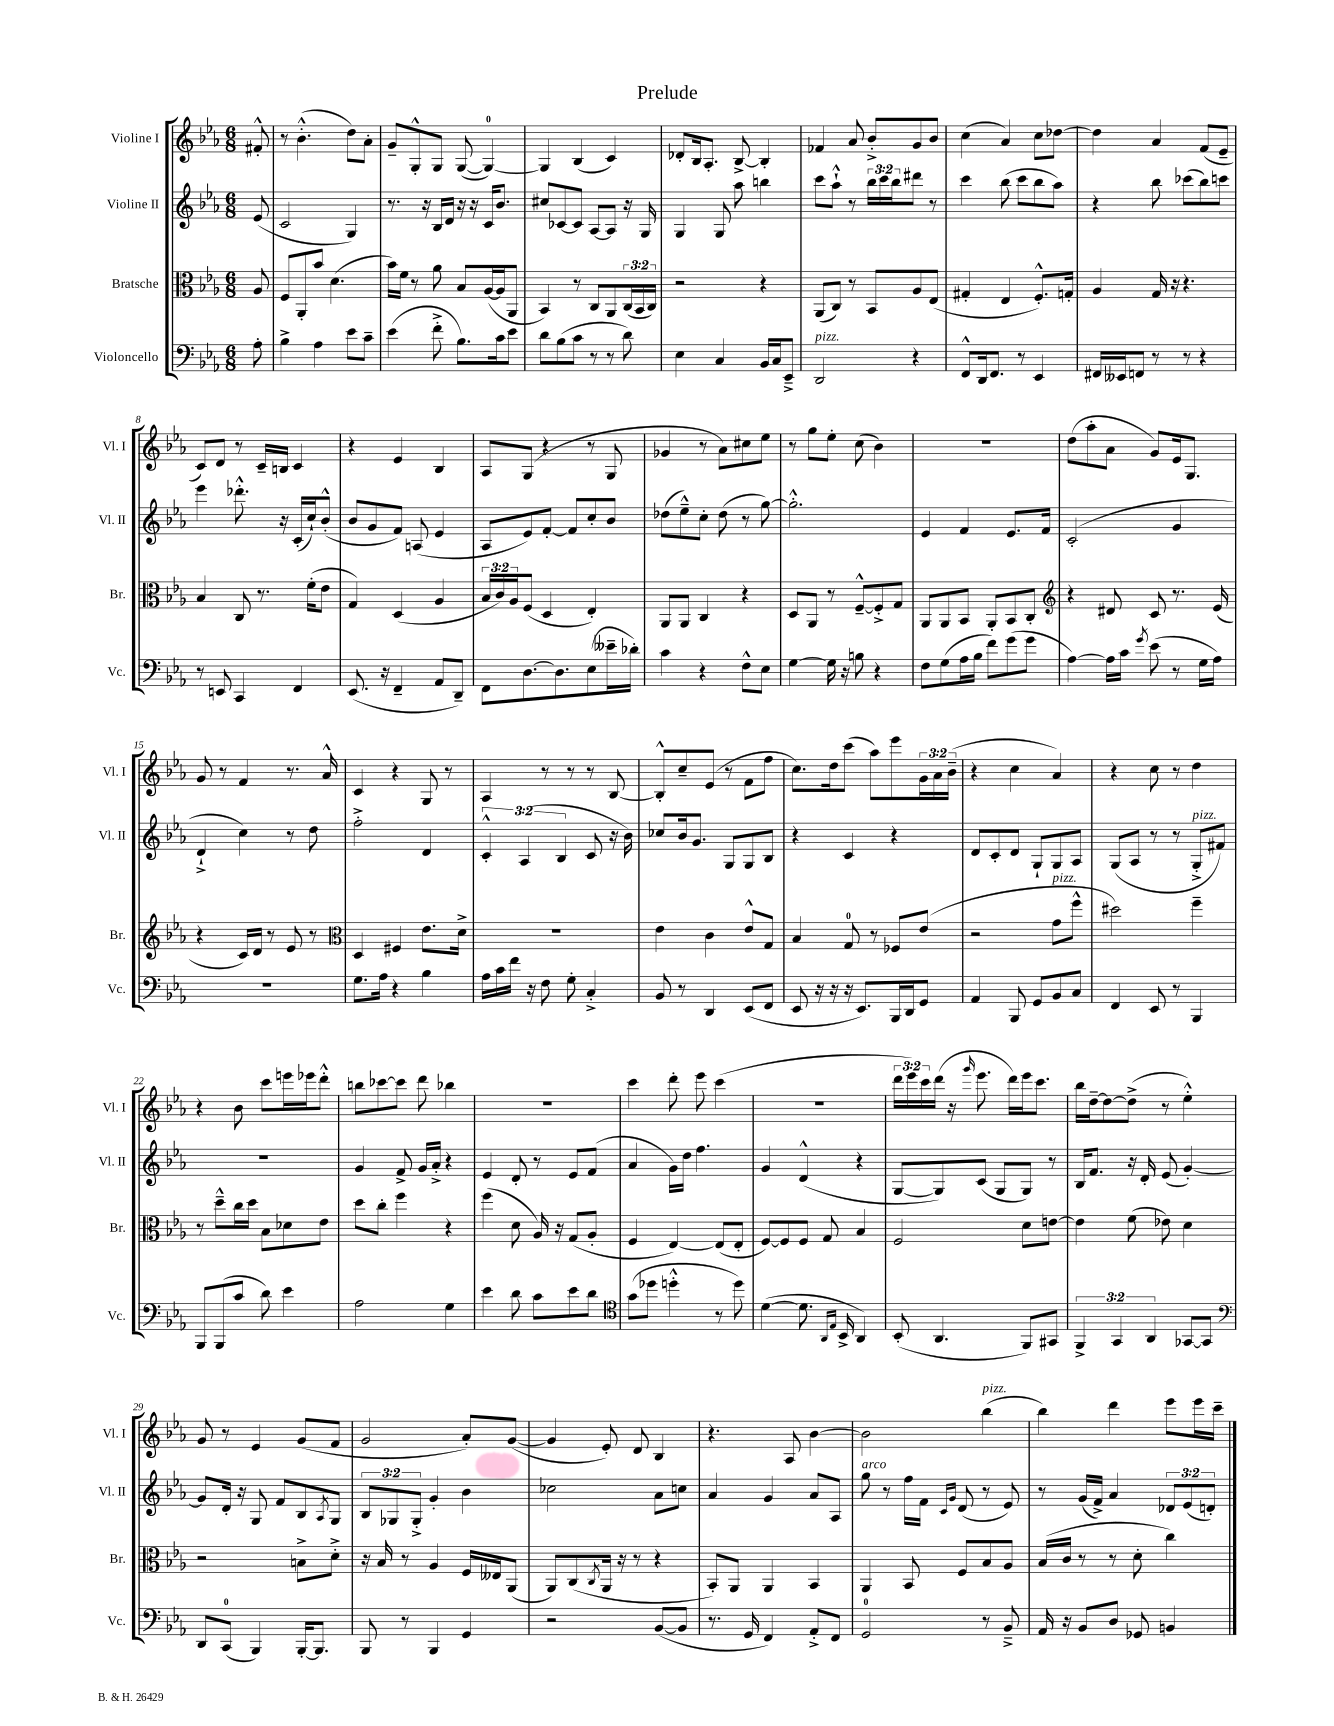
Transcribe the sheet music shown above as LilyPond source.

\header { title = "Prelude" }
<<
\new StaffGroup <<
\new Staff = "s0" \with { instrumentName = "Violine I" shortInstrumentName = "Vl. I" } {
    \clef treble \key ees \major \numericTimeSignature \time 6/8 \override Staff.TupletNumber.text = #tuplet-number::calc-fraction-text \partial 8
    fis'8-.-^ |
    r8 bes'4.-.-^( d''8) aes'8-. |
    g'8-- g8-.-^ g8 g8~( g4-0~) |
    g4 bes4( c'4) |
    des'8-. bes16 aes8.-. bes8~-> bes4-. |
    fes'4 aes'8 bes'8-.-> g'8 bes'8 |
    c''4( aes'4) c''8 des''8~ |
    des''4 aes'4 f'8( ees'8-- |
    c'8) d'8 r8 c'16-- b16 c'4 |
    r4 ees'4 bes4 |
    aes8 g8( r4 r8 g8 |
    ges'4 r8 aes'8) cis''8 ees''8 |
    r8 g''8 ees''8-. c''8( bes'4) |
    R2. |
    d''8( aes''8-. aes'8 g'8) ees'16 g8. |
    g'8 r8 f'4 r8. aes'16-^ |
    c'4 r4 g8 r8 |
    aes4 r8 r8 r8 bes8~ |
    bes8-.-^ c''8-- ees'8( r8 f'8 f''8 |
    c''8.) d''16 c'''8( aes''8) ees'''8 \tuplet 3/2 { g'16 aes'16 bes'16--( } |
    r4 c''4 aes'4) |
    r4 c''8 r8 d''4 |
    r4 bes'8 c'''8 e'''16 ees'''16 d'''8-.-^ |
    b''8 ces'''8~ ces'''8 d'''8 bes''4 |
    R2. |
    c'''4 d'''8-. ees'''8 c'''4( |
    R2. |
    \tuplet 3/2 { d'''16 ees'''16) c'''16 } d'''16( r16 \grace { g'''16 } ees'''8. d'''16) ees'''16 c'''8. |
    bes''16 d''16~-- d''8~ d''8->( r8 ees''4-.-^) |
    g'8 r8 ees'4 g'8( f'8 |
    g'2 aes'8-.) g'8~( |
    g'4 ees'8-.) d'8 bes4 |
    r4. aes8 bes'4~ |
    bes'2 bes''4^\markup { \italic "pizz." }( |
    bes''4) d'''4 ees'''8 ees'''16 c'''16-- \bar "|." |
}
\new Staff = "s1" \with { instrumentName = "Violine II" shortInstrumentName = "Vl. II" } {
    \clef treble \key ees \major \numericTimeSignature \time 6/8 \override Staff.TupletNumber.text = #tuplet-number::calc-fraction-text \partial 8
    ees'8( |
    c'2 g4) |
    r8. r16 bes16 d'16 r16 r16 c'16 bes'8. |
    cis''8 ces'8~ ces'8 aes8~ aes8 r16 g16 |
    g4 g8 aes''8 b''4 |
    c'''8 aes''8-!-^ r8 \tuplet 3/2 { bes''16 c'''16 bes''16 } dis'''8 r8 |
    c'''4 bes''8( c'''8 bes''8 aes''8) |
    r4 bes''8 ces'''8( bes''8) c'''8 |
    ees'''4 des'''8.-.-^ r16 c'16-.( c''16-!) bes'8-.-^( |
    bes'8 g'8 f'8) a8( ees'4 |
    aes8 ees'8) f'8~-. f'8 c''8-. bes'8 |
    des''8( ees''8---^) c''8-. des''8( r8 g''8~) |
    g''2.-.-^ |
    ees'4 f'4 ees'8. f'16 |
    c'2-.( g'4 |
    d'4-!-> c''4) r8 d''8 |
    f''2-.-> d'4 |
    \tuplet 3/2 { c'4-.-^ aes4( bes4 } c'8 r16 bes'16) |
    ces''8 bes'16 g'8. g8 g8 bes8 |
    r4 c'4 r4 |
    d'8 c'8-. d'8 g8-! g8 aes8 |
    g8( aes8 r8 r8 g8-.->^\markup { \italic "pizz." } fis'8) |
    R2. |
    g'4 f'8-> g'16 aes'16-.-> r4 |
    ees'4 d'8-. r8 ees'8 f'8( |
    aes'4 g'16) d''16 f''4. |
    g'4 d'4-^( r4 |
    g8~ g8) c'8( g8 g8) r8 |
    bes16 f'8. r16 d'16-. ees'8( g'4~-.) |
    g'8 d'16-. r16 g8 f'8 bes8 \acciaccatura { aes8 } g8 |
    \tuplet 3/2 { bes8 ges8 ges8-.-> } g'4-. bes'4 |
    ces''2 aes'8 c''8 |
    aes'4 g'4 aes'8 aes8 |
    g''8^\markup { \italic "arco" } r8 f''16 f'16 \grace { c'16 g'16 } d'8( r8 ees'8) |
    r8 g'16( f'16->) aes'4 \tuplet 3/2 { des'8 ees'8( d'8-.) } \bar "|." |
}
\new Staff = "s2" \with { instrumentName = "Bratsche" shortInstrumentName = "Br." } {
    \clef alto \key ees \major \numericTimeSignature \time 6/8 \override Staff.TupletNumber.text = #tuplet-number::calc-fraction-text \partial 8
    aes8 |
    f8 aes,8-. bes'8 d'4.( |
    bes'16) f'16 r8 aes'8 bes8 aes16~( aes16 aes,8 |
    bes,4) r8 c8 aes,8 \tuplet 3/2 { c16( bes,16 c16) } |
    r2 r4 |
    aes,8( c8) r8 bes,8 aes8 ees8( |
    gis4-. ees4 f8.-.-^) g16-. |
    aes4 g16 r16 r4. |
    bes4 c8 r8. f'16-.( ees'8 |
    g4) d4( aes4 |
    \tuplet 3/2 { bes16 c'16) aes16 } f8( d4 ees4-.) |
    aes,8 aes,8 c4 r4 |
    d8 aes,8 r8 f8~---^ f8-.-> g8 |
    aes,8 aes,8 bes,8 aes,8-. bes,8 c8-. |
    \clef treble r4 dis'8 c'8 r8. ees'16( |
    r4 c'16) d'16 r8 ees'8 r8 |
    \clef alto d4 fis4 ees'8. d'16-> |
    R2. |
    ees'4 c'4 ees'8-^ g8 |
    bes4 g8-0 r8 fes8 ees'8( |
    r2 g'8^\markup { \italic "pizz." } f''8-^ |
    dis''2) f''4-- |
    r8 d''8---^ c''16 d''16 bes8 des'8 ees'8 |
    d''8 c''8-. f''4 r4 |
    f''4( d'8 aes16) r16 g8( aes8-. |
    f4 ees4~) ees8( ees8-. |
    f8~) f8 f8 g8 bes4 |
    f2 d'8 e'8~ |
    e'4 f'8( ees'8) d'4 |
    r2 b8-> d'8-.-> |
    r16 bes16 r8 aes4 f16 eeses16 aes,8( |
    aes,8) c8( \acciaccatura { c8 } aes,16 r16 r8 r4 |
    bes,8-.) aes,8 aes,4 bes,4 |
    aes,4 bes,8 f8 bes8 aes8 |
    bes16( c'16 r8 r8 d'8-. c''4) \bar "|." |
}
\new Staff = "s3" \with { instrumentName = "Violoncello" shortInstrumentName = "Vc." } {
    \clef bass \key ees \major \numericTimeSignature \time 6/8 \override Staff.TupletNumber.text = #tuplet-number::calc-fraction-text \partial 8
    aes8-. |
    bes4-> aes4 ees'8 c'8-- |
    ees'4( f'8-.-> bes8.) c'16 ees'8 |
    d'8 bes8( c'8 r8 r8 d'8) |
    ees4 c4 bes,16 c16 ees,8---> |
    d,2^\markup { \italic "pizz." } r4 |
    f,8-^ d,16 f,8. r8 ees,4 |
    fis,16 eeses,16 f,8 r8 r8 r4 |
    r8 e,8 c,4 f,4 |
    ees,8.( r16 f,4-- aes,8 d,8--) |
    f,8 d8.~ d8. ees8( eeses'16-- des'16-.) |
    c'4 r4 f8-^ ees8 |
    g4~ g16 r16 b8 r4 |
    f8 g8( aes16 bes16 f'8) g'8( g'8 |
    aes4~) aes16 c'16 \acciaccatura { g'8 } ees'8( r8 g16 aes16) |
    R2. |
    g8. aes16 r4 bes4 |
    aes16 c'16 f'16 r16 f8 g8-. c4-.-> |
    bes,8 r8 d,4 ees,8( f,8 |
    ees,8 r16 r16 r16 ees,8.) bes,,16 d,16 g,8 |
    aes,4 bes,,8 g,8 bes,8 c8 |
    f,4 ees,8 r8 bes,,4 |
    bes,,8 bes,,8( c'8 d'8) ees'4 |
    aes2 g4 |
    ees'4 d'8 c'8 ees'8 d'8 |
    \clef tenor g'8( des''8 d''4-.-^ r8 d''8) |
    d'4~( d'8. \grace { aes,16 ees16 } bes,16-> aes,4) |
    bes,8-.( aes,4. f,8) gis,8 |
    \tuplet 3/2 { f,4-> g,4 aes,4 } ges,8~ ges,8 |
    \clef bass d,8 c,8-0( bes,,4) bes,,16~-. bes,,8. |
    bes,,8 r8 bes,,4 g,4 |
    r2 bes,8~( bes,8 |
    r8. g,16 f,4) aes,8-.-> f,8 |
    g,2-0 r8 bes,8---> |
    aes,16 r16 bes,8 d8 ges,8 b,4 \bar "|." |
}
>>
>>
